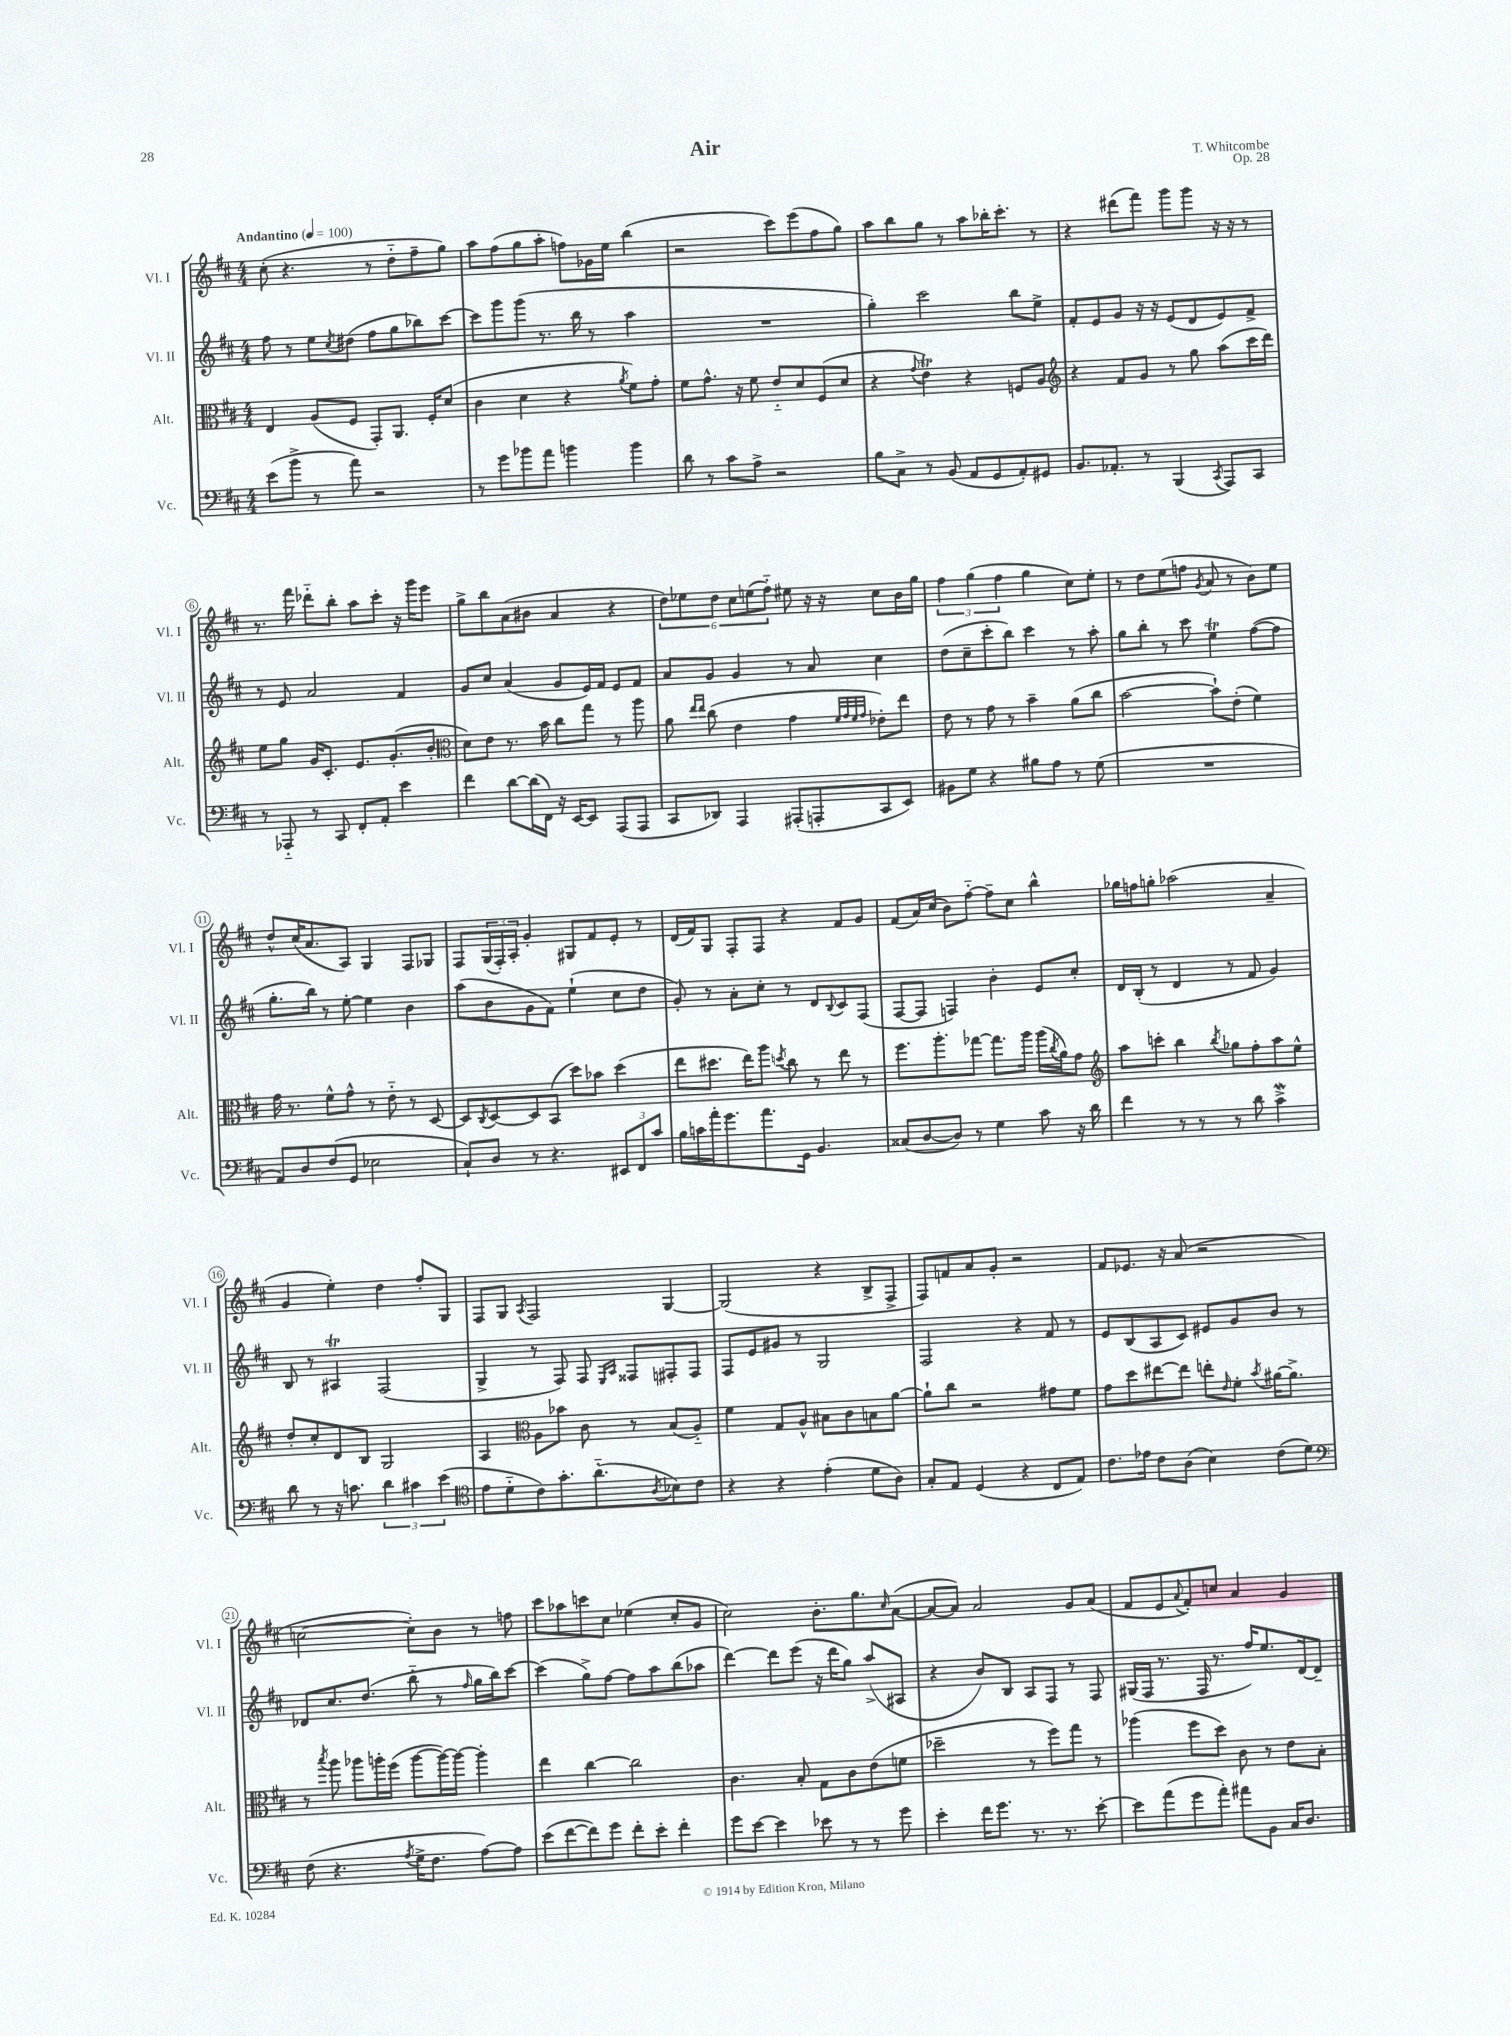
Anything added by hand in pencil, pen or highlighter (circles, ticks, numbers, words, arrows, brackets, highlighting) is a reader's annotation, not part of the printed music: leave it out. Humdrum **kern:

**kern	**kern	**kern	**kern
*staff4	*staff3	*staff2	*staff1
*clefF4	*clefC3	*clefG2	*clefG2
*k[f#c#]	*k[f#c#]	*k[f#c#]	*k[f#c#]
*M4/4	*M4/4	*M4/4	*M4/4
*MM100	*MM100	*MM100	*MM100
(8e\L	4E/	8ff#\	(8cc#'\
8b^\J	.	8r	4.r
8r	(8A/L	8ee\L	.
.	.	8qcc#/	.
8a\)	8F#/J	(8dd#\J	.
2r	8GG'/L)	8ff#\L	8r
.	8.AA/J	8gg\	8dd'~\L
.	.	8bb-\)	8ff#~\
.	16F#'/LK	.	.
.	(8d/J	[8ccc#\J	8gg\J)
=	=	=	=
8r	4c#\	8ccc#\]L	8aa\L
8g\L	.	8ggg\	(8ff#\
8b-\	4d\	(8ggg\J	8gg\
8a\J	.	8.r	8aa'\J
4b\	4r	.	8ff\L)
.	.	16bb\	.
.	.	8r	16g-\L
.	.	.	16ee\JJ
.	8qa/	.	.
4b\	8f#\L)	4aa\	(4bb\
.	8g'\J	.	.
=	=	=	=
8d\	8f#\L	1r	2r
8r	8.g^^\J	.	.
8c#\L	.	.	.
.	16r	.	.
8A^\J	8f#\	.	.
2r	8e'~/L	.	8ccc#\L)
.	8d/	.	(8eee\
.	(8F#/	.	8ff#\
.	8d/J	.	8gg\J)
=	=	=	=
8B\L	4r	4gg'\)	8aa\L
8C#^\J	.	.	8bb\
.	8qqg/	.	.
8r	4e\)	2ccc#\	8gg\J
(8BB/	.	.	8r
8AA/L	4r	.	8aa\L
8GG/	.	.	16bb-'\K
.	.	.	8.ccc#'\J
8AA'/)	8F/L	8bb\L	.
8GG#/J	8A/J	8ee^\J	8r
=	=	=	=
*	*clefG2	*	*
8.BB/L	4r	8f#'/L	4r
.	.	8e/	.
8.AA-'/J	.	.	.
.	8f#/L	8g/J	(8ddd#\L
8r	8g/J	16r	8fff#\J)
.	.	16r	.
(4BBB/	8r	(8e/L	8ggg\L
.	8gg\	8d/	8ggg\J
8qCC#/	.	.	.
8AAA/L)	(8aa\L	8e/)	16r
.	.	.	16r
8CC#/J	16ccc#\L	8f#^/J	8r
.	16ddd\JJ)	.	.
=	=	=	=
8r	8ee\L	8r	8.r
8AAA-'~/	8gg\J	8e/	.
.	.	.	16fff#\
8r	16g/LK	2a/	8ddd-'~\L
.	8.c#'/J	.	.
8CC#/	.	.	8bb'\J
8FF#'/L	8.e/L	.	8aa\L
8AA'/J	.	.	8ccc#'\J
.	(8.g'/	.	.
4e\	.	4f#/	16r
.	.	.	16ggg\LK
.	8b'/J	.	8eee\J
=	=	=	=
*	*clefC3	*	*
4f#\	8d\L)	8g/L	8gg^\L
.	8e\J	8cc#/J	8bb\
[8d\L	8.r	(4a/	(8a\
(16d\]L	.	.	8b#\J
16FF#\JJ)	16b\	.	.
16r	8cc#\L	8g/L	4a/
[16EE/LK	.	.	.
8EE/]J	8gg\J	16e/L)	.
.	.	16f#/JJ	.
(8AAA/L	8r	8e/L	4r
8AAA/J	8aa\	8f#/J	.
=	=	=	=
8CC#/L	8a\	8a/L	12dd\L)
.	.	.	12ee-\
.	16qqee/LL	.	.
.	16qqee/JJ	.	.
8DD-/J)	(8cc#\	8g/J	.
.	.	.	12dd\J
4AAA/	4e\	4g/	12cc#\L
.	.	.	(12ee\
.	.	.	12ff#'~\J)
(8AAA#'/L	4g\	8r	8ee#\
8AAA'/	.	8a/	16r
.	.	.	16r
.	32qqf#/LLL	.	.
.	32qqg/	.	.
.	32qqf#/	.	.
.	32qqg/JJJ	.	.
8CC#/	8e-'\L)	4cc#\	8cc#\L
8EE/J)	8ee\J	.	16b\L
.	.	.	16gg\JJ
=	=	=	=
8BB#\L	8e\	(8dd\L	6ff#\
8G\J	8r	8cc#~\	.
.	.	.	(6gg\
4r	8g\	8ccc#'\	.
.	.	.	6ff#\
.	8r	8bb\J)	.
8B#\L	4b~\	4ccc#\	4gg\
8A\J	.	.	.
8r	(8a\L	8r	8cc#\L)
(8G\	8cc#\J	8aa'\	8ee'\J
=	=	=	=
1r	[2b\	8gg\L	8r
.	.	8bb'\J	8dd\L
.	.	8r	(8ee\
.	.	8ccc#\	8ff\J
.	.	.	8qg/
.	8b`\]L)	4ee\	8a/
.	(8e'\J	.	8r
.	4f#\)	([8ff#\L	8b\L)
.	.	8ff#\]J	8ee\J
=	=	=	=
8AA/L)	16g\	8.gg'\L	8dd^^/L
.	8.r	.	.
8D/	.	.	(16cc#/K
.	.	16bb\Jk)	8.a/
(8F#/	8f#^^\L	8r	.
8GG/J	8g^^\J	[8ee'\	8A/J)
2E-\	8r	4ee\]	4G/
.	8e'~\	.	.
.	8r	4b\	8F#/L
.	[8D/	.	8G-/J
=	=	=	=
8C#`/L)	8D/]L	(8aa\L	8F#/L
.	8qC#/	.	.
8D/J	[8D/	8b\	(24G/L
.	.	.	24F#'/)
.	.	.	24A'/JJ
8r	8D/]	8g\	4g'/
4.r	(8BB/J	8f#\J)	.
.	8dd\L)	(4ee`\	8G#/L
.	8b-\J	.	8f#/
12EE#/L	(4dd\	8cc#\L	8e'/J
12FF#/	.	.	.
.	.	8dd\J	8r
12c#/J	.	.	.
=	=	=	=
16B\LL	8ee\L	8g'/)	(16d/LL
16c\	.	.	16f#/J)
16a'\J	8.dd#\J	8r	8G/J
8.g\	.	.	.
.	.	8a'\L	8F#'/L
.	16ee\LK)	.	.
8.a\	8aa\J	8cc#'\J	8F#/J
.	8qdd/	.	.
.	8cc#\	8r	4r
16GG\Jk	.	.	.
4.BB/	8r	8d/L	.
.	.	8qqB/	.
.	8ee\	8c#/	8f#/L
.	8r	(8F#/J	8g/J
=	=	=	=
(8C##/L	8.ff#\L	[8F#/L	(8f#/L
[8D/	.	8F#/]J	16a/L)
.	8.aa'\	.	(16cc#/JJ
8D/]J)	.	4F/)	8b\L)
8r	[8gg-\J	.	[8ff#'~\J
4G\	8.gg-\]L	4b'\	8ff#~\]L
.	.	.	8cc#\J
.	16aa\Jk	.	.
8c#\	(16aa\LL	8e/L	4bb^^\
.	8qcc#/	.	.
.	16a\J)	.	.
16r	8g\J	8cc#'/J	.
16d\	.	.	.
=	=	=	=
*	*clefG2	*	*
4f#\	8aa\L	16d/LL	16gg-\LL
.	.	(16B'/JJ	16ff\J
.	8ccc'\J	8r	8gg'\J
8r	4bb\	4d/	(2aa-\
8r	.	.	.
.	8qbb/	.	.
8r	8gg-\L	8r	.
8d\	8ff#'\	8f#/	.
4c#^\	8aa\	4g/)	4a~/
.	8ee^^\J	.	.
=	=	=	=
8d\	8dd'/L	8B/	4g/
8r	8cc#'/	8r	.
16r	8d/	4A#/	4ee'\)
8.c\	.	.	.
.	8B/J	.	.
6d\	2G/	(2F#/	4dd\
6c#\	.	.	.
.	.	.	8ff#'/L
(6e\	.	.	.
.	.	.	8G/J
=	=	=	=
*clefC4	*	*	*
8e\L	4A/	4G^/	8F#/L
8d'~\	.	.	8G/J
*	*clefC3	*	*
.	.	.	8qA/
8c#\)	8A\L	8r	2F#/
8.g'\	8b-\J	8F#/)	.
.	8c#\	8F#/	.
(8.a'~\	.	.	.
.	.	16qqE/LL	.
.	.	16qqA/JJ	.
.	8r	8F##/L	.
8qA/	.	.	.
8B-\)	(8B/L	8F#'/	[4G/
8c#\J	8A'~/J)	8F#/J	.
=	=	=	=
4r	4f#\	8F#/L	(2G/]
.	.	8e/	.
4r	8G/L	8g#/J	.
.	8A^^/J	8r	.
(4e'\	8B#\L	2G/	4r
.	8c#\	.	.
8d\L	8B\	.	8B^/L
8A\J)	[8a\J	.	8F#^/J
=	=	=	=
8G'/L	8a`\]L	2F#/	8F#/L)
8E/J	8cc#\J	.	8f/
(4D/	2r	.	8a/
.	.	.	8g'/J
4r	.	4r	2r
8C#/L	8g#\L	8f#/	.
8E/J)	8f#\J	8r	.
=	=	=	=
8.c#\L	8g\L	8e/L	8f#/L
.	8dd\	(8B/	8.e-/J
16e-\Jk	.	.	.
8c#\L	[8ee#\	8A/	.
.	.	.	16r
(8A\J	8ee#\]J	8c#/J)	(8a/
4B\)	8ee'\L	8e#/L	2r
.	16qqe/	.	.
.	8f#'\J	8g/	.
.	8qb/	.	.
(8c#\L	[16a#\LK	8b/J	.
.	8.a#^\]J	.	.
8d\J)	.	8r	.
=	=	=	=
*clefF4	*	*	*
(8F#\	8r	8d-/L	[2cc\
.	8qbb/	.	.
4.r	8aa\	8.cc#/	.
.	8aa-\L	.	.
.	.	(8.dd/J	.
.	16aa'\L	.	.
.	(16ff#\JJ	.	.
8qA/	.	.	.
16G^\LK	[8aa\L	8bb'~\	8cc'\]L)
8.F#\J	.	.	.
.	16aa\_L)	8r	8b\J
.	16aa\_JJ	.	.
.	.	16qqff#/	.
[8A\L)	4aa'\]	16gg\LL	8r
.	.	16bb\J)	.
8A\]J	.	[8ccc#\J	8ff\
=	=	=	=
(8e\L	4ee\	(4ccc#\]	8ccc#\L
[8f#\	.	.	8aa-\
8f#\])	[4cc#\	8gg^\L)	8ccc\
8g\J	.	[8ff#\J	8cc#\J
8f#'\L	2cc#\]	8ff#\]L	(4ee-\
8e'\J	.	8aa\	.
4f#'\	.	(8bb\	8cc#'/L
.	.	8aa-\J	8g/J
=	=	=	=
8g\L	4.c#\	[4ddd\)	2cc#\)
[8e\J	.	.	.
4e\]	.	8ddd\]L	.
.	8B'/	(8eee\J	.
8e-\	8G\L	16r	8.b'\L
.	.	16ddd\LK	.
8r	8c#\	8gg\J)	.
.	.	.	8.gg\
8r	(8e\	(8aa^/L	.
.	.	.	16qqcc#/
8g\	8f\J	8A#/J	([8a\J
=	=	=	=
4e'\	2dd-~\	4r	8a/_L
.	.	.	8a/]J)
16f#\LK	.	8b/L)	2a/
8.g\J	.	.	.
.	.	8B/J	.
8.r	8r	8A/L	.
.	8ff#\L)	8F#/J	.
8.r	.	.	.
.	8gg\J	8r	8g/L
[8e'\	8r	8F#/	(8a/J
=	=	=	=
8e\]L	(4aa-\	(16G#/LL	8f#/L
.	.	16F#/JJ	.
(8a\	.	8.r	8e/
.	.	.	8qqa/
8g\	8ff#\L	.	8f#'/)
.	.	16F#/	.
8a'\J)	8dd\J)	8.r	8cc/J
8a#\L	8c#\	.	4a/
.	.	16ff#/LK)	.
8BB\J	8r	8.ee/	.
16C#/LK	8e\L	.	4g/
8.D/J	.	[16d/k	.
.	8B'\J	8d~/]J	.
==	==	==	==
*-	*-	*-	*-
